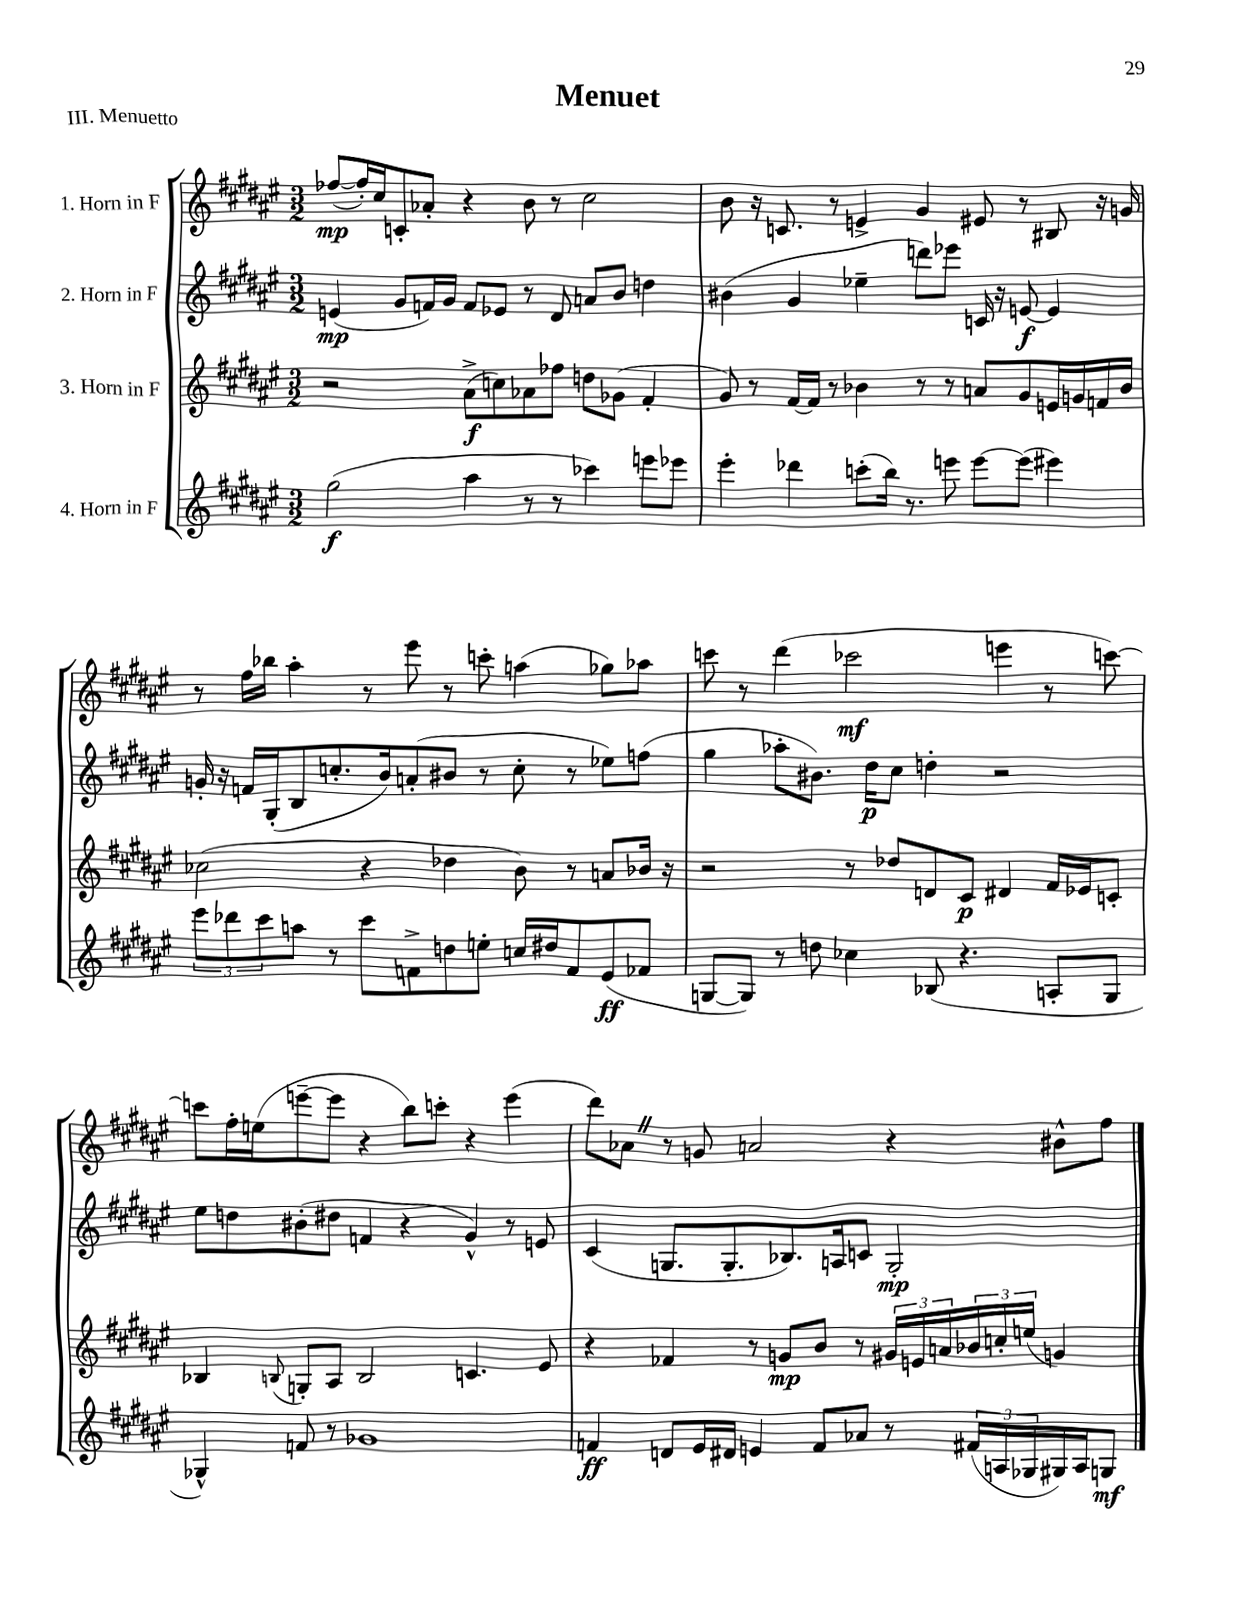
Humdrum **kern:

**kern	**dynam	**kern	**dynam	**kern	**dynam	**kern	**dynam
*part4	*part4	*part3	*part3	*part2	*part2	*part1	*part1
*staff4	*staff4	*staff3	*staff3	*staff2	*staff2	*staff1	*staff1
*I"4. Horn in F	*	*I"3. Horn in F	*	*I"2. Horn in F	*	*I"1. Horn in F	*
*clefG2	*	*clefG2	*	*clefG2	*	*clefG2	*
*k[f#c#g#d#a#e#]	*	*k[f#c#g#d#a#e#]	*	*k[f#c#g#d#a#e#]	*	*k[f#c#g#d#a#e#]	*
*M3/2	*	*M3/2	*	*M3/2	*	*M3/2	*
=1	=1	=1	=1	=1	=1	=1	=1
(2gg#\	f	2r	.	(4en/	mp	([8ff-X/L	mp
.	.	.	.	.	.	16ff-'/L])	.
.	.	.	.	.	.	16cc#/J	.
.	.	.	.	8g#/L	.	8cn'/	.
.	.	.	.	16fn/L)	.	8a-X'/J	.
.	.	.	.	16g#/JJ	.	.	.
4aa#\	.	(8a#^\L	f	8f/L	.	4r	.
.	.	8ccn\)	.	8e-X/J	.	.	.
8r	.	8a-X\	.	8r	.	8b\	.
8r	.	8ff-X\J	.	8d#/	.	8r	.
4ccc-X\)	.	8ddn\L	.	8an/L	.	2cc#\	.
.	.	(8g-X\J	.	8b/J	.	.	.
8eeen\L	.	4f#'/	.	4ddn\	.	.	.
8eee-X\J	.	.	.	.	.	.	.
=2	=2	=2	=2	=2	=2	=2	=2
4eee#'\	.	8g#/)	.	(4b#X\	.	8b\	.
.	.	8r	.	.	.	16r	.
.	.	.	.	.	.	8.cn/	.
4ddd-X\	.	[16f#/LL	.	4g#/	.	.	.
.	.	16f#/JJ]	.	.	.	.	.
.	.	8r	.	.	.	8r	.
(8cccn'\L	.	4b-X\	.	4ee-X~\	.	4en^/	.
16bb\Jk)	.	.	.	.	.	.	.
8.r	.	.	.	.	.	.	.
.	.	8r	.	8dddn\L)	.	4g#/	.
8eeen\	.	8r	.	8eee-X\J	.	.	.
[8eee\L	.	8an/L	.	16cn/	.	8e#X/	.
.	.	.	.	16r	.	.	.
(8eee\J]	.	8g#/	.	[8en/	f	8r	.
4eee#X\)	.	16en/L	.	4e/]	.	8B#X/	.
.	.	16gn/	.	.	.	.	.
.	.	16fn/	.	.	.	16r	.
.	.	16b-/JJ	.	.	.	16gn/	.
!!LO:LB:g=z
=3	=3	=3	=3	=3	=3	=3	=3
12eee#\L	.	(2cc-X\	.	16gn'/	.	8r	.
.	.	.	.	16r	.	.	.
12ddd-X\	.	.	.	.	.	.	.
.	.	.	.	16fn/LL	.	16ff#\LL	.
12ccc#\	.	.	.	.	.	.	.
.	.	.	.	(16G#'/J	.	16bb-X\JJ	.
8aan\J	.	.	.	8B/	.	4aa#'\	.
8r	.	.	.	8.ccn'/	.	.	.
8ccc#\L	.	4r	.	.	.	8r	.
.	.	.	.	16b/k)	.	.	.
8fn^\	.	.	.	(8an'/	.	8eee#\	.
8ddn\	.	4dd-X\	.	8b#X/J	.	8r	.
8een'\J	.	.	.	8r	.	8cccn'\	.
16ccn/LL	.	8b\)	.	8cc'\	.	(4aan\	.
16dd#X/J	.	.	.	.	.	.	.
8f/	.	8r	.	8r	.	.	.
(8e#/	ff	8an/L	.	8ee-X\L)	.	8gg-X\L)	.
8f-X/J	.	16b-X/Jk	.	(8ffn\J	.	8aa-X\J	.
.	.	16r	.	.	.	.	.
=4	=4	=4	=4	=4	=4	=4	=4
[8Gn/L	.	2r	.	4gg#\	.	8cccn\	.
8G/J])	.	.	.	.	.	8r	.
8r	.	.	.	8aa-X'\L	.	(4ddd#\	.
8ddn\	.	.	.	8.b#X\J)	.	.	.
4cc-X\	.	8r	.	.	.	2ccc-X\	mf
.	.	.	.	16dd#\KL	p	.	.
.	.	8dd-X/L	.	8cc#\J	.	.	.
(8B-X/	.	8dn/	.	4ddn'\	.	.	.
4.r	.	8c#/J	p	.	.	.	.
.	.	4d#X/	.	2r	.	4eeen\	.
8An'/L	.	16f#/LL	.	.	.	8r	.
.	.	16e-X/J	.	.	.	.	.
8G/J	.	8cn'/J	.	.	.	[8cccn\)	.
!!LO:LB:g=z
=5	=5	=5	=5	=5	=5	=5	=5
4G-X^^/)	.	4B-X/	.	8ee#\L	.	8cccn\L]	.
.	.	.	.	8ddn\	.	16ff#'\L	.
.	.	.	.	.	.	(16een\J	.
.	.	8qqBn/	.	.	.	.	.
8fn/	.	8Gn'/L	.	(8b#X'\	.	[8eeen~\	.
8r	.	8A#/J	.	8dd#X\J	.	8eee\J]	.
1g-X	.	2B/	.	4fn/	.	4r	.
.	.	.	.	4r	.	8bb\L)	.
.	.	.	.	.	.	8cccn'\J	.
.	.	4.cn/	.	4g#^^/)	.	4r	.
.	.	.	.	8r	.	(4eee\	.
.	.	8e#/	.	8en/	.	.	.
=6	=6	=6	=6	=6	=6	=6	=6
4fn/	ff	4r	.	(4c#/	.	8ddd#\L)	.
.	.	.	.	.	.	8a-XZ\J	.
8dn/L	.	4f-X/	.	8.Gn/L	.	8r	.
16e#/L	.	.	.	.	.	8gn/	.
16d#X/JJ	.	.	.	8.G'/	.	.	.
4en/	.	8r	.	.	.	2an/	.
.	.	8gn/L	mp	8.B-X/)	.	.	.
8f/L	.	8b/J	.	.	.	.	.
.	.	.	.	16An/k	.	.	.
8a-X/J	.	8r	.	8cn/J	.	.	.
8r	.	24g#X/LL	.	2G'/	mp	4r	.
.	.	24en/	.	.	.	.	.
.	.	24an/	.	.	.	.	.
(24f#X/LL	.	24b-X/	.	.	.	.	.
24An/	.	24ccn'/	.	.	.	.	.
24G-X/	.	(24een/JJ	.	.	.	.	.
16G#X/)	.	4gn/)	.	.	.	8b#X^^\L	.
16A/J	.	.	.	.	.	.	.
8Gn/J	mf	.	.	.	.	8ff#\J	.
==	==	==	==	==	==	==	==
*-	*-	*-	*-	*-	*-	*-	*-
